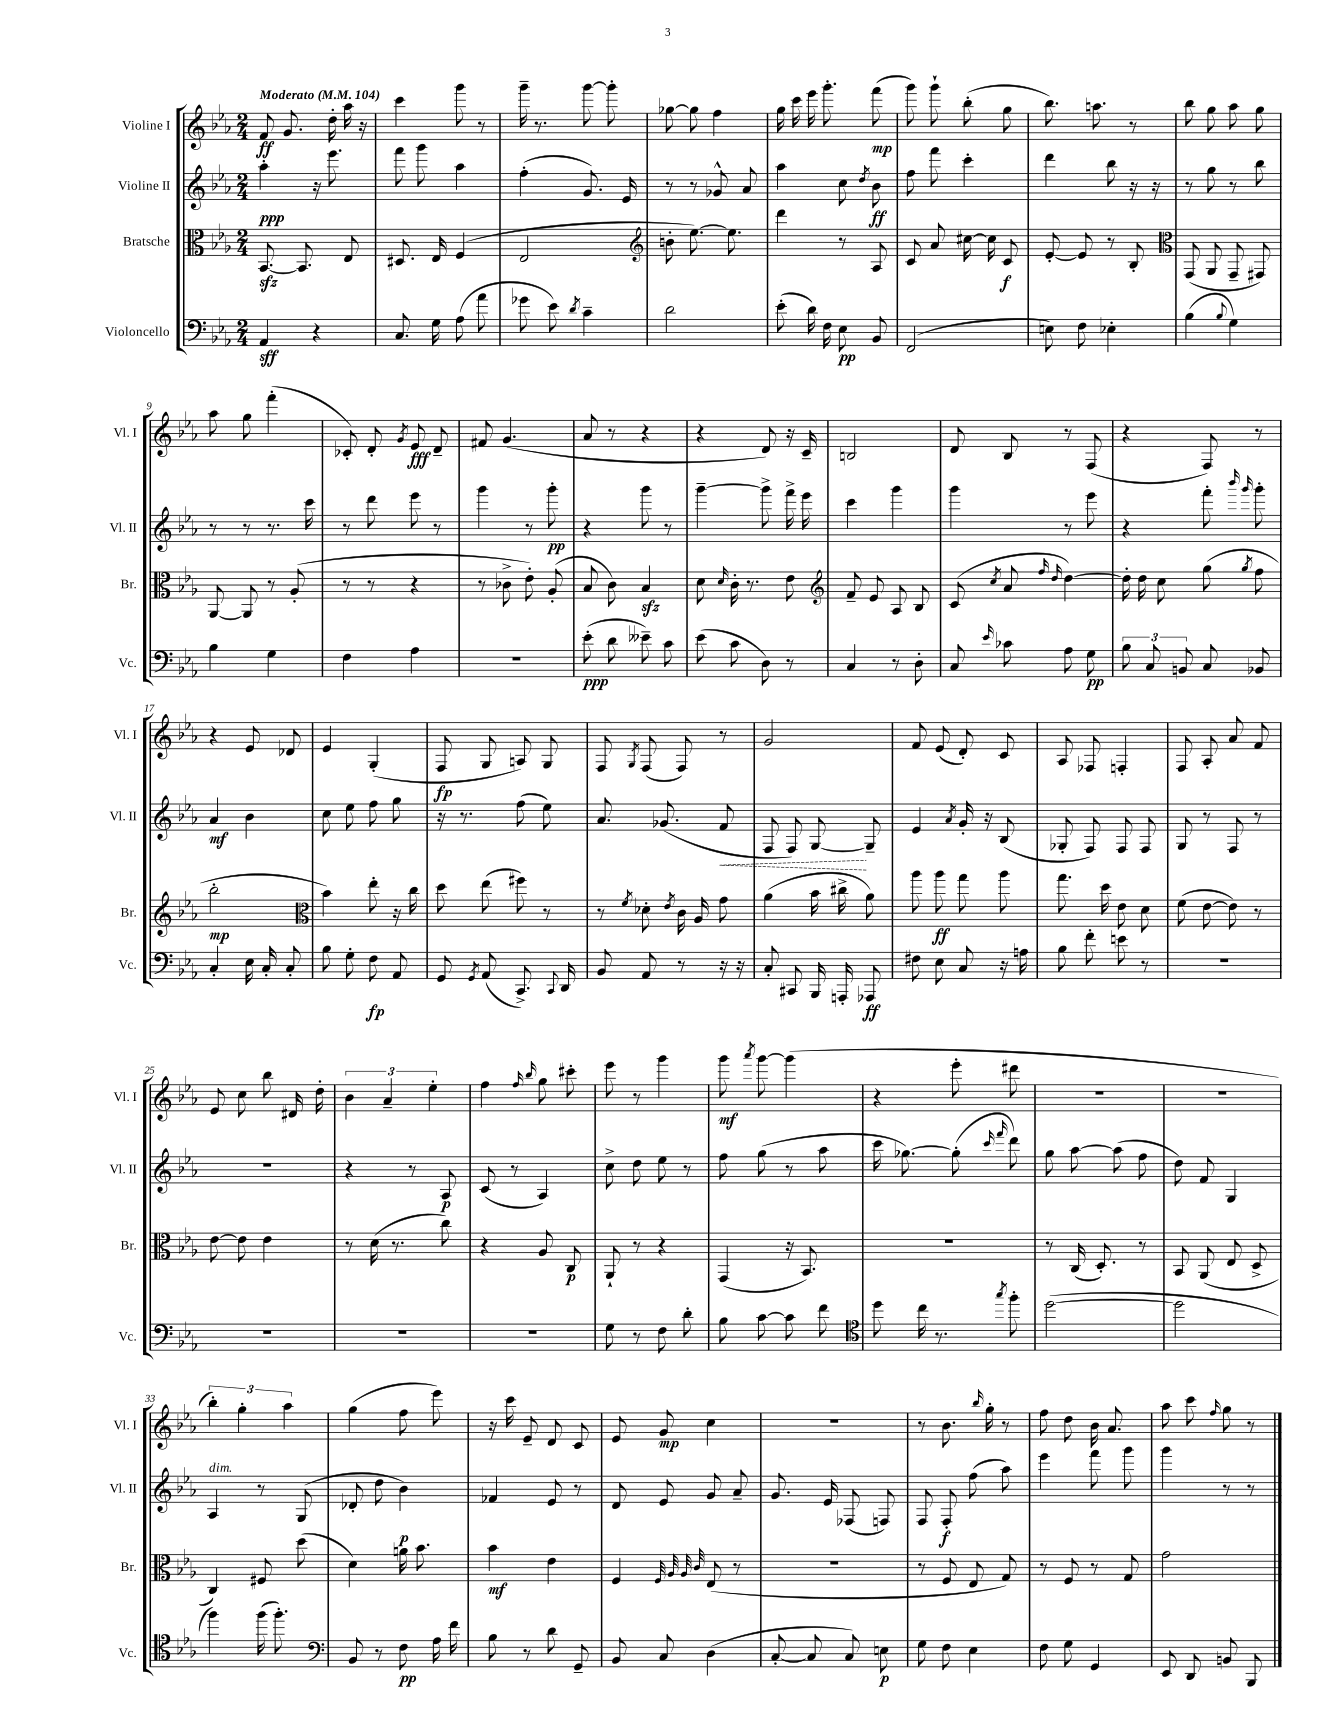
<<
\new StaffGroup <<
\new Staff = "s0" \with { instrumentName = "Violine I" shortInstrumentName = "Vl. I" } {
    \clef treble \key ees \major \numericTimeSignature \time 2/4 \tempo "Moderato" 4 = 104
    \autoBeamOff f'8\ff g'8. d''16-. aes''16 r16 |
    c'''4 g'''8 r8 |
    g'''16-- r8. g'''8~ g'''8-. |
    ges''8~ ges''8 f''4 |
    g''16 c'''16 ees'''16 g'''8.-. f'''8\mp( |
    g'''8) g'''8-! bes''8-.( g''8 |
    bes''8.) a''8. r8 |
    bes''8 g''8 aes''8 g''8 |
    aes''8 g''8 f'''4-.( |
    ces'8-.) d'8-. \acciaccatura { g'8 } ees'8\fff d'8-- |
    fis'8 g'4.( |
    aes'8 r8 r4 |
    r4 d'8) r16 c'16-- |
    b2 |
    d'8 bes8 r8 f8( |
    r4 f8) r8 |
    r4 ees'8 des'8 |
    ees'4 g4-.( |
    f8\fp g8 a8) g8 |
    f8 \acciaccatura { g8 } f8( f8) r8 |
    g'2 |
    f'8 ees'8( d'8-.) c'8 |
    aes8 fes8 f4-. |
    f8 aes8-. aes'8 f'8 |
    ees'8 c''8 bes''8 dis'16 d''16-. |
    \tuplet 3/2 { bes'4 aes'4-- ees''4-. } |
    f''4 \grace { f''16 bes''16 } g''8 cis'''8-. |
    ees'''8 r8 g'''4 |
    g'''8\mf \acciaccatura { aes'''8 } g'''8~ g'''4( |
    r4 ees'''8-. dis'''8 |
    R2 |
    r2 |
    \tuplet 3/2 { bes''4-.) g''4-. aes''4 } |
    g''4( f''8 ees'''8) |
    r16 c'''16 ees'8-- d'8 c'8 |
    ees'8 g'8\mp c''4 |
    R2 |
    r8 bes'8. \grace { bes''16 } g''16-. r8 |
    f''8 d''8 bes'16 aes'8. |
    aes''8 c'''8 \grace { f''16 } g''8 r8 \bar "|." |
}
\new Staff = "s1" \with { instrumentName = "Violine II" shortInstrumentName = "Vl. II" } {
    \clef treble \key ees \major \numericTimeSignature \time 2/4
    \autoBeamOff aes''4-.\ppp r16 ees'''8. |
    f'''8 g'''8 aes''4 |
    f''4-.( g'8.) ees'16 |
    r8 r8 ges'8-^ aes'8 |
    aes''4 c''8 \acciaccatura { d''8 } bes'8\ff |
    f''8 f'''8 c'''4-. |
    d'''4 bes''8 r16 r16 |
    r8 g''8 r8 bes''8 |
    r8 r8 r8. c'''16 |
    r8 d'''8 ees'''8 r8 |
    g'''4 r8 g'''8-.\pp |
    r4 g'''8 r8 |
    g'''4~-- g'''8-> f'''16-> ees'''16 |
    c'''4 g'''4 |
    g'''4 r8 ees'''8 |
    r4 f'''8-. \grace { bes'''16 g'''16 } g'''8-. |
    aes'4\mf bes'4 |
    c''8 ees''8 f''8 g''8 |
    r16 r8. f''8( ees''8) |
    aes'8. ges'8.( \once \override Hairpin.style = #'dashed-line f'8\< |
    f8 f8) g8~\! g8-- |
    ees'4 \acciaccatura { aes'8 } g'16-. r16 bes8( |
    ges8-. f8) f8 f8 |
    g8 r8 f8 r8 |
    r2 |
    r4 r8 aes8\p |
    c'8( r8 aes4) |
    c''8-> d''8 ees''8 r8 |
    f''8 g''8( r8 aes''8 |
    c'''16 ges''8.~) ges''8-.( \grace { c'''16 f'''16 } d'''8) |
    g''8 aes''8~ aes''8( f''8 |
    d''8) f'8 g4 |
    aes4^\markup { \italic "dim." } r8 g8( |
    des'8-. d''8 bes'4\p) |
    fes'4 ees'8 r8 |
    d'8 ees'8 g'8 aes'8-- |
    g'8. ees'16 fes8( f8) |
    f8 f8-.\f f''8( aes''8) |
    ees'''4 f'''8 g'''8 |
    g'''4 r8 r8 \bar "|." |
}
\new Staff = "s2" \with { instrumentName = "Bratsche" shortInstrumentName = "Br." } {
    \clef alto \key ees \major \numericTimeSignature \time 2/4
    \autoBeamOff bes,8.~\sfz bes,8. ees8 |
    dis8. ees16 f4( |
    ees2 |
    \clef treble b'8-. ees''8.~) ees''8. |
    d'''4 r8 aes8 |
    c'8 aes'8 cis''16~ cis''16 c'8\f |
    ees'8~-. ees'8 r8 bes8-. |
    \clef alto g,8( aes,8 g,8-- gis,8) |
    aes,8~ aes,8 r8 aes8-.( |
    r8 r8 r4 |
    r8 ces'8-> ees'8-.) aes8-.( |
    bes8 c'8) bes4\sfz |
    d'8 \grace { d'16 } c'16-. r8. ees'8 |
    \clef treble f'8-- ees'8 aes8 bes8 |
    c'8( \acciaccatura { c''8 } aes'8 \grace { f''16 d''16 } d''4~) |
    d''16-. d''16 c''8 g''8( \acciaccatura { g''8 } f''8 |
    bes''2-.\mp |
    \clef alto bes'4) ees''8-. r16 c''16 |
    d''8 ees''8( fis''8) r8 |
    r8 \acciaccatura { f'8 } des'8-. \acciaccatura { ees'8 } c'16 aes16 g'8 |
    aes'4( bes'16 cis''16-> aes'8) |
    aes''8 aes''8\ff g''8 aes''8 |
    g''8. d''16 ees'8 d'8 |
    f'8( ees'8~ ees'8) r8 |
    ees'8~ ees'8 ees'4 |
    r8 d'16( r8. c''8) |
    r4 aes8 c8\p |
    aes,8-! r8 r4 |
    g,4( r16 bes,8.) |
    R2 |
    r8 c16( d8.-.) r8 |
    bes,8 aes,8( ees8 d8-> |
    c4) fis8 d''8( |
    d'4) a'16 bes'8. |
    bes'4\mf ees'4 |
    f4 \grace { f32 aes32 aes32 c'32 } ees8( r8 |
    R2 |
    r8 f8 ees8 g8) |
    r8 f8 r8 g8 |
    g'2 \bar "|." |
}
\new Staff = "s3" \with { instrumentName = "Violoncello" shortInstrumentName = "Vc." } {
    \clef bass \key ees \major \numericTimeSignature \time 2/4
    \autoBeamOff aes,4\sff r4 |
    c8. g16 aes8( aes'8 |
    ges'8 ees'8) \acciaccatura { d'8 } c'4-- |
    d'2 |
    ees'8-.( d'16) f16 ees8\pp bes,8 |
    f,2( |
    e8) f8 ees4-. |
    bes4( \appoggiatura { bes8 } g4) |
    bes4 g4 |
    f4 aes4 |
    r2 |
    ees'8-.\ppp( d'8 eeses'8--) c'8 |
    ees'8( c'8 d8) r8 |
    c4 r8 d8-. |
    c8 \grace { ees'16 } ces'8 aes8 g8\pp |
    \tuplet 3/2 { bes8 c8 b,8 } c8 bes,8 |
    c4-. ees16 c16-. c8-. |
    bes8 g8-. f8\fp aes,8 |
    g,8 \acciaccatura { g,8 } aes,8( c,8.->) \appoggiatura { c,8 } d,16 |
    bes,8 aes,8 r8 r16 r16 |
    c8-. cis,8 bes,,16 a,,16-. aes,,8\ff |
    fis8 ees8 c8 r16 a16 |
    bes8 f'8-. e'8 r8 |
    R2 |
    R2 |
    R2 |
    R2 |
    g8 r8 f8 d'8-. |
    bes8 c'8~ c'8 f'8 |
    \clef tenor d''8 c''16 r8. \acciaccatura { g''8 } f''8-. |
    d''2~( |
    d''2 |
    f''4) f''16( f''8.-.) |
    \clef bass bes,8 r8 f8\pp aes16 f'16 |
    bes8 r8 d'8 g,8-- |
    bes,8 c8 d4( |
    c8~-. c8 c8) e8\p |
    g8 f8 ees4 |
    f8 g8 g,4 |
    ees,8 d,8 b,8 bes,,8 \bar "|." |
}
>>
>>
